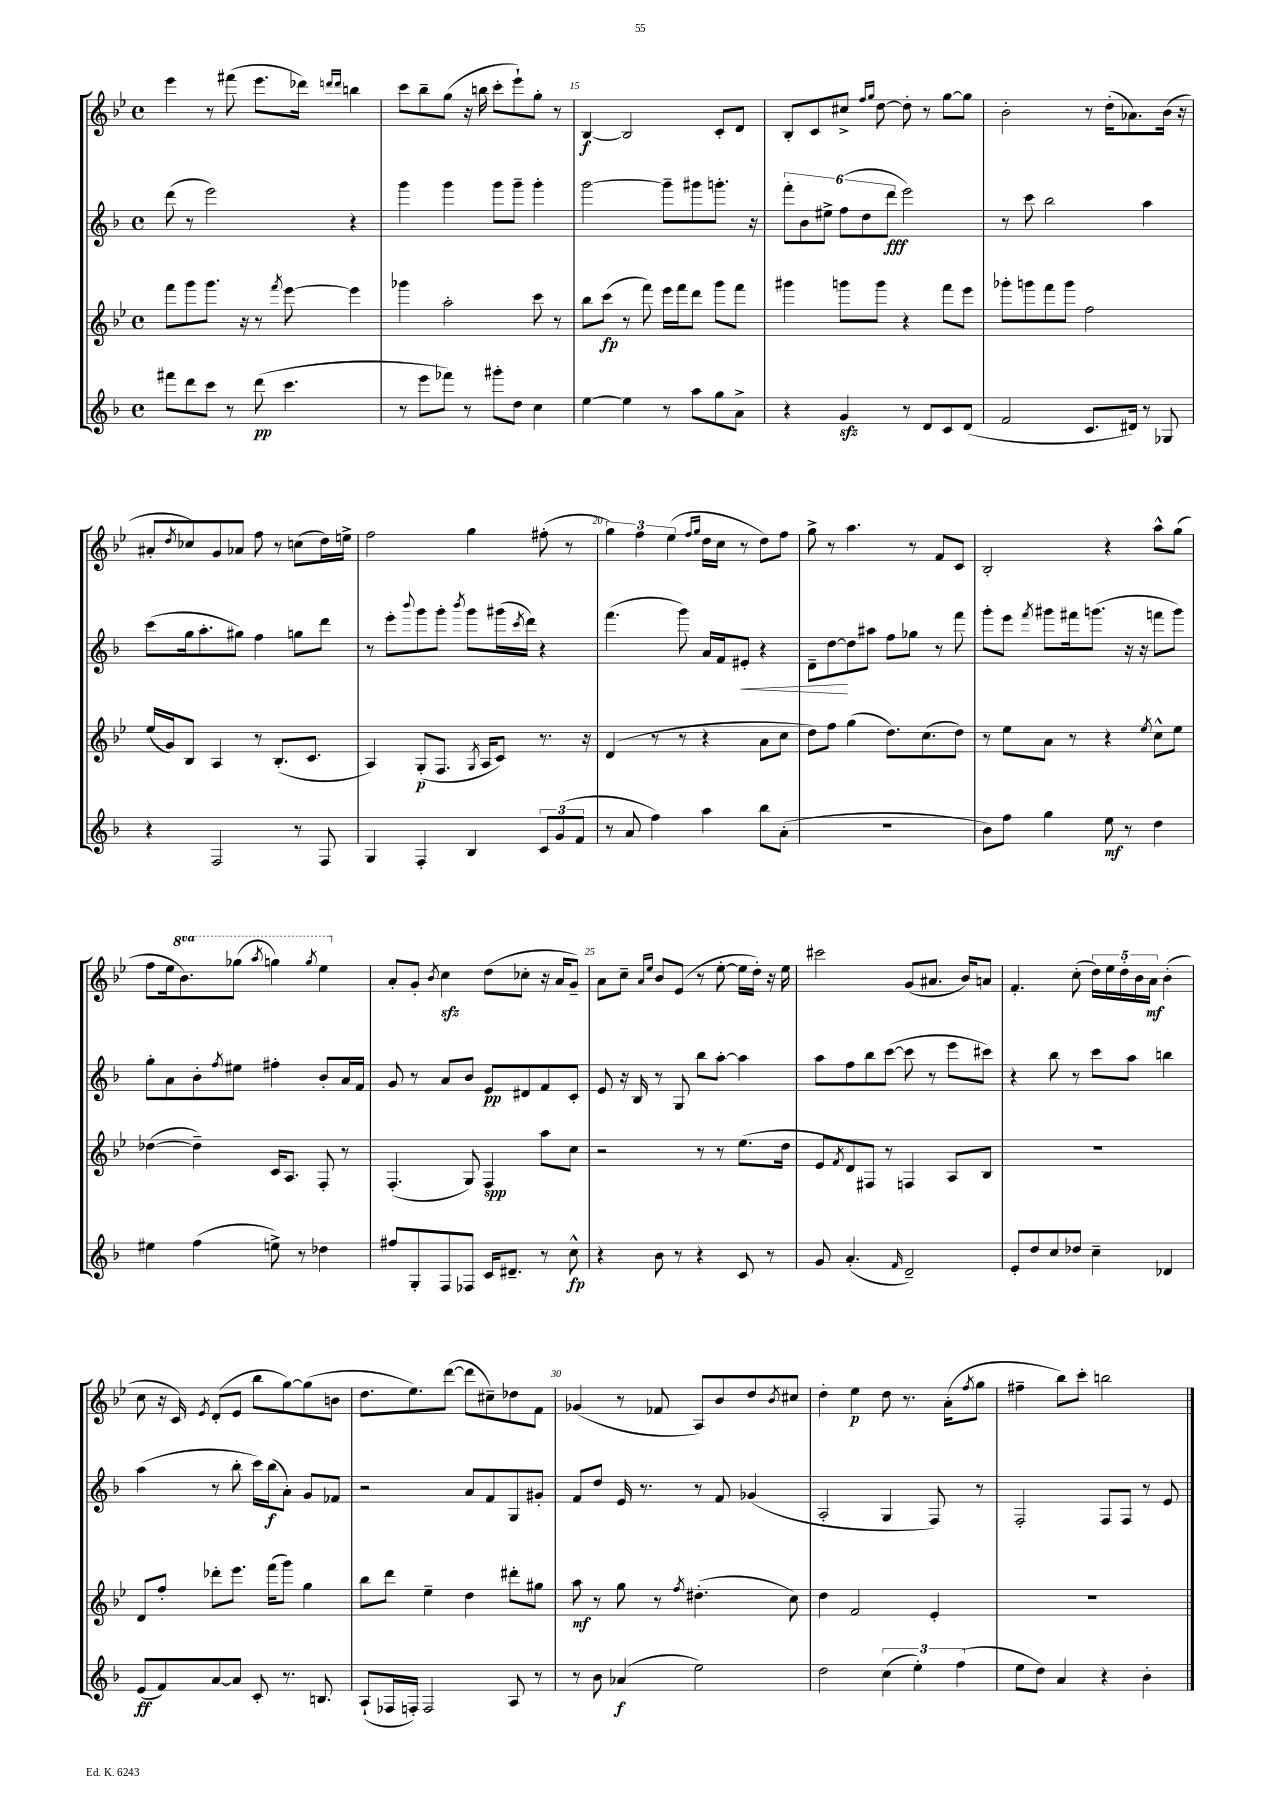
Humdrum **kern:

**kern	**dynam	**kern	**dynam	**kern	**dynam	**kern	**dynam
*part4	*part4	*part3	*part3	*part2	*part2	*part1	*part1
*staff4	*staff4	*staff3	*staff3	*staff2	*staff2	*staff1	*staff1
*clefG2	*	*clefG2	*	*clefG2	*	*clefG2	*
*k[b-]	*	*k[b-e-]	*	*k[b-]	*	*k[b-e-]	*
*M4/4	*	*M4/4	*	*M4/4	*	*M4/4	*
*met(c)	*	*met(c)	*	*met(c)	*	*met(c)	*
=13	=13	=13	=13	=13	=13	=13	=13
8fff#X\L	.	8fff\L	.	(8ddd\	.	4eee-\	.
8ddd\	.	8ggg\	.	8r	.	.	.
8ccc\J	.	8.ggg\J	.	2eee\)	.	8r	.
8r	.	.	.	.	.	(8fff#X\	.
.	.	16r	.	.	.	.	.
(8ddd\	pp	8r	.	.	.	8.eee-\L	.
.	.	8qfff/	.	.	.	.	.
4.ccc\	.	[8eee-\	.	.	.	.	.
.	.	.	.	.	.	16ddd-X\Jk)	.
.	.	.	.	.	.	16qqdddn/LL	.
.	.	.	.	.	.	16qqddd/JJ	.
.	.	4eee-\]	.	4r	.	4bbn\	.
=14	=14	=14	=14	=14	=14	=14	=14
8r	.	4ggg-X\	.	4ggg\	.	8ccc\L	.
8eee\L	.	.	.	.	.	8bb-~\	.
8fff-X\J)	.	2aa'\	.	4ggg\	.	(8gg\J	.
8r	.	.	.	.	.	16r	.
.	.	.	.	.	.	16bbn\	.
8ggg#X'\L	.	.	.	8ggg\L	.	8ccc'\L	.
8dd\J	.	.	.	8ggg~\J	.	8eee-`\)	.
4cc\	.	8ccc\	.	4ggg'\	.	8gg'\J	.
.	.	8r	.	.	.	8r	.
=15	=15	=15	=15	=15	=15	=15	=15
[4ee\	.	8bb-\L	.	[2ggg\	.	[4B-/	f
.	.	(8ccc\J	fp	.	.	.	.
4ee\]	.	8r	.	.	.	2B-/]	.
.	.	8fff\)	.	.	.	.	.
8r	.	16eee-\LL	.	8ggg~\L]	.	.	.
.	.	16fff\J	.	.	.	.	.
8aa\L	.	8ddd\J	.	8ggg#X\	.	.	.
8gg\	.	8ggg\L	.	8.gggn'\J	.	8c'/L	.
8a^\J	.	8fff\J	.	.	.	8d/J	.
.	.	.	.	16r	.	.	.
=16	=16	=16	=16	=16	=16	=16	=16
4r	.	4ggg#X\	.	12fff'\L	.	8B-'/L	.
.	.	.	.	12b-\	.	.	.
.	.	.	.	.	.	8c/	.
.	.	.	.	12ee#X^\J	.	.	.
4gzz/	.	8gggn\L	.	(12ff\L	.	8cc#X^/J	.
.	.	.	.	12dd\	.	.	.
.	.	.	.	.	.	16qqff/LL	.
.	.	.	.	.	.	16qqgg/JJ	.
.	.	8ggg\J	.	.	.	[8dd\	.
.	.	.	.	12ddd\J	fff	.	.
8r	.	4r	.	2eee\)	.	8dd'\]	.
8d/L	.	.	.	.	.	8r	.
8c/	.	8fff\L	.	.	.	[8gg\L	.
(8d/J	.	8eee-\J	.	.	.	8gg\J]	.
=17	=17	=17	=17	=17	=17	=17	=17
2f/	.	8ggg-X'\L	.	8r	.	2b-'\	.
.	.	8gggn\	.	8ccc\	.	.	.
.	.	8fff\	.	2bb-\	.	.	.
.	.	8ggg\J	.	.	.	.	.
8.c/L	.	2ff\	.	.	.	8r	.
.	.	.	.	.	.	(16dd'\KL	.
16d#X/Jk)	.	.	.	.	.	8.a-X\)	.
8r	.	.	.	4aa\	.	.	.
8G-X/	.	.	.	.	.	(16b-\Jk	.
.	.	.	.	.	.	16r	.
!!LO:LB:g=z
=18	=18	=18	=18	=18	=18	=18	=18
4r	.	(16ee-/LL	.	(8ccc\L	.	8a#X'/L	.
.	.	16g/J)	.	.	.	.	.
.	.	.	.	.	.	8qdd/	.
.	.	8B-/J	.	16gg\k	.	8cc-X/)	.
.	.	.	.	8.aa'\	.	.	.
2F/	.	4A/	.	.	.	8g/	.
.	.	.	.	8gg#X\J)	.	8a-X/J	.
.	.	8r	.	4ff\	.	8ff\	.
.	.	(8.B-'/L	.	.	.	8r	.
8r	.	.	.	8ggn\L	.	(8ccn\L	.
.	.	8.c/J	.	.	.	.	.
8F/	.	.	.	8ddd\J	.	16dd\L)	.
.	.	.	.	.	.	16een^\JJ	.
=19	=19	=19	=19	=19	=19	=19	=19
4G/	.	4A/)	.	8r	.	2ff\	.
.	.	.	.	8eee'\L	.	.	.
.	.	.	.	8qqbbb-/	.	.	.
4F'/	.	(8G'/L	p	8ggg\	.	.	.
.	.	8.F/J	.	8ggg'\J	.	.	.
.	.	.	.	8qbbb-/	.	.	.
4B-/	.	.	.	8ggg\L	.	4gg\	.
.	.	8qG/	.	.	.	.	.
.	.	16A/KL	.	.	.	.	.
.	.	8c/J)	.	(16ggg#X\L	.	.	.
.	.	.	.	8qccc/	.	.	.
.	.	.	.	16ddd\JJ)	.	.	.
12c/L	.	8.r	.	4r	.	(8ff#X'\	.
(12g/	.	.	.	.	.	.	.
.	.	.	.	.	.	8r	.
12f/J	.	.	.	.	.	.	.
.	.	16r	.	.	.	.	.
=20	=20	=20	=20	=20	=20	=20	=20
8r	.	(4d/	.	(4.fff\	.	6gg\)	.
8a/	.	.	.	.	.	.	.
.	.	.	.	.	.	6ff\	.
4ff\)	.	8r	.	.	.	.	.
.	.	.	.	.	.	(6ee-\	.
.	.	8r	.	8ggg\)	.	.	.
.	.	.	.	.	.	16qqff/LL	.
.	.	.	.	.	.	16qqgg/JJ	.
4aa\	.	4r	.	16a/LL	.	16dd\LL	.
.	.	.	.	16f/J	.	16cc\JJ	.
!	!	!	!	!	!LO:HP:b	!	!
.	.	.	.	8e#X'/J	<	8r	.
8bb-\L	.	8a\L	.	4r	.	8dd\L)	.
(8a'\J	.	8cc\J	.	.	.	8ff\J	.
=21	=21	=21	=21	=21	=21	=21	=21
1r	.	8dd\L)	.	8d~\L	.	8gg^\	.
.	.	8ff\J	.	[8dd\	.	8r	.
.	.	(4gg\	.	8dd\]	[	4.aa\	.
.	.	.	.	8aa#X\J	.	.	.
.	.	8.dd\L)	.	8ff\L	.	.	.
.	.	.	.	8gg-X\J	.	8r	.
.	.	(8.cc\	.	.	.	.	.
.	.	.	.	8r	.	8f/L	.
.	.	8dd\J)	.	8fff\	.	8c/J	.
=22	=22	=22	=22	=22	=22	=22	=22
8b-\L)	.	8r	.	8ggg'\L	.	2B-'/	.
8ff\J	.	8ee-\L	.	8eee\J	.	.	.
.	.	.	.	8qfff/	.	.	.
4gg\	.	8a\J	.	8ggg#X\L	.	.	.
.	.	8r	.	16fff#X\k	.	.	.
.	.	.	.	(8.gggn\J	.	.	.
8ee\	mf	4r	.	.	.	4r	.
8r	.	.	.	16r	.	.	.
.	.	.	.	16r	.	.	.
.	.	8qee-/	.	.	.	.	.
4dd\	.	8cc^^\L	.	8fffn\L	.	8aa^^\L	.
.	.	8ee-\J	.	8ggg\J)	.	(8gg\J	.
!!LO:LB:g=z
=23	=23	=23	=23	=23	=23	=23	=23
4ee#X\	.	([4dd-X\	.	8gg'\L	.	8ff\L	.
.	.	.	.	8a\	.	16ee-\k	.
*	*	*	*	*	*	*8va	*
.	.	.	.	.	.	8.bb-\)	.
(4ff\	.	4dd-~\])	.	8b-'\	.	.	.
.	.	.	.	8qff/	.	.	.
.	.	.	.	8ee#X\J	.	(8ggg-X\J	.
.	.	.	.	.	.	8qaaa/	.
8een^\)	.	16c/KL	.	4ff#X'\	.	4gggn\)	.
.	.	8.A/J	.	.	.	.	.
8r	.	.	.	.	.	.	.
.	.	.	.	.	.	8qggg/	.
4dd-X\	.	8F'/	.	8b-'/L	.	4eee-\	.
.	.	8r	.	16a/L	.	.	.
.	.	.	.	16f/JJ	.	.	.
=24	=24	=24	=24	=24	=24	=24	=24
*	*	*	*	*	*	*X8va	*
8ff#X/L	.	(4.F'/	.	8g/	.	8a'/L	.
8G'/	.	.	.	8r	.	8g'/J	.
.	.	.	.	.	.	8qb-/	.
8F/	.	.	.	8a/L	.	4cczz\	.
8F-X/J	.	8G/)	.	8b-/J	.	.	.
16c/KL	.	4F/	spp	8e/L	pp	(8dd\L	.
8.d#X~/J	.	.	.	.	.	.	.
.	.	.	.	8d#X/	.	8cc-X'\J	.
8r	.	8aa\L	.	8f/	.	16r	.
.	.	.	.	.	.	16a/KL	.
8cc^^\	fp	8cc\J	.	8c'/J	.	8g~/J)	.
=25	=25	=25	=25	=25	=25	=25	=25
4r	.	2r	.	8e/	.	8a\L	.
.	.	.	.	16r	.	8cc~\J	.
.	.	.	.	16B-/	.	.	.
.	.	.	.	.	.	16qqa/LL	.
.	.	.	.	.	.	16qqee-/JJ	.
8b-\	.	.	.	8r	.	8b-/L	.
8r	.	.	.	8G/	.	(8e-/J	.
4r	.	8r	.	8bb-\L	.	8r	.
.	.	8r	.	[8aa'\J	.	[8ee-'\	.
8c/	.	(8.ee-\L	.	4aa\]	.	16ee-\LL]	.
.	.	.	.	.	.	16dd'\JJ)	.
8r	.	.	.	.	.	16r	.
.	.	16dd\Jk	.	.	.	16ee-\	.
=26	=26	=26	=26	=26	=26	=26	=26
8g/	.	8e-/L	.	8aa\L	.	2ccc#X\	.
.	.	8qf/	.	.	.	.	.
(4.a'/	.	8d/)	.	8ff\	.	.	.
.	.	8F#X/J	.	8bb-\	.	.	.
.	.	8r	.	([8ccc\J	.	.	.
16qqf/	.	.	.	.	.	.	.
2d~/)	.	4Fn/	.	8ccc\]	.	(8g/L	.
.	.	.	.	8r	.	8.a#X/J	.
.	.	8A/L	.	8eee\L	.	.	.
.	.	.	.	.	.	16b-/KL)	.
.	.	8B-/J	.	8ccc#X\J)	.	8an/J	.
=27	=27	=27	=27	=27	=27	=27	=27
8e'/L	.	1r	.	4r	.	4.f'/	.
8dd/	.	.	.	.	.	.	.
8cc/	.	.	.	8bb-\	.	.	.
8dd-X/J	.	.	.	8r	.	(8cc'\	.
4cc~\	.	.	.	8ccc\L	.	20dd\LL)	.
.	.	.	.	.	.	20ee-\	.
.	.	.	.	.	.	20dd'\	.
.	.	.	.	8aa\J	.	.	.
.	.	.	.	.	.	20b-\	.
.	.	.	.	.	.	20a\JJ	mf
4d-X/	.	.	.	4bbn\	.	(4b-'\	.
!!LO:LB:g=z
=28	=28	=28	=28	=28	=28	=28	=28
(8e/L	ff	8d/L	.	(4aa\	.	8cc\	.
8f/)	.	8ff'/J	.	.	.	16r	.
.	.	.	.	.	.	16c/)	.
.	.	.	.	.	.	8qe-/	.
[8a/	.	8ddd-X'\L	.	8r	.	(8d'/L	.
8a/J]	.	8.eee-\J	.	8bb-'\	.	8e-/J	.
8c'/	.	.	.	16ccc\LL)	.	8bb-\L	.
.	.	(16fff\KL	.	(16bb-\J	f	.	.
8.r	.	8ggg\J)	.	8a'\J)	.	[8gg\)	.
.	.	4gg\	.	8g/L	.	(8gg\]	.
8.Bn/	.	.	.	.	.	.	.
.	.	.	.	8f-X/J	.	8bn\J	.
=29	=29	=29	=29	=29	=29	=29	=29
(8A`/L	.	8bb-\L	.	2r	.	8.dd\L	.
16F-X/L	.	8ddd\J	.	.	.	.	.
16Fn'/JJ)	.	.	.	.	.	8.ee-\)	.
2F/	.	4ee-~\	.	.	.	.	.
.	.	.	.	.	.	([8ddd\J	.
.	.	4dd\	.	8a/L	.	8ddd\L]	.
.	.	.	.	8f/	.	8cc#X~\)	.
8A/	.	8ddd#X'\L	.	8G/	.	8dd-X\	.
8r	.	8gg#X\J	.	8g#X'/J	.	8f\J	.
=30	=30	=30	=30	=30	=30	=30	=30
8r	.	8aa\	mf	8f/L	.	(4g-X/	.
8b-\	.	8r	.	8dd/J	.	.	.
(4a-X/	f	8gg\	.	16e/	.	8r	.
.	.	.	.	8.r	.	.	.
.	.	8r	.	.	.	8f-X/	.
.	.	8qff/	.	.	.	.	.
2ee\)	.	(4.dd#X'\	.	8r	.	8A/L)	.
.	.	.	.	8f/	.	8b-/	.
.	.	.	.	(4g-X/	.	8dd/	.
.	.	.	.	.	.	8qb-/	.
.	.	8cc\)	.	.	.	8cc#X/J	.
=31	=31	=31	=31	=31	=31	=31	=31
2dd\	.	4dd\	.	2A'/	.	4dd'\	.
.	.	2f/	.	.	.	4ee-\	p
(6cc\	.	.	.	4G/	.	8dd\	.
.	.	.	.	.	.	8.r	.
6ee'\)	.	.	.	.	.	.	.
.	.	4e-'/	.	8F/)	.	.	.
.	.	.	.	.	.	(16a'\KL	.
(6ff\	.	.	.	.	.	.	.
.	.	.	.	.	.	8qff/	.
.	.	.	.	8r	.	8gg\J	.
=32	=32	=32	=32	=32	=32	=32	=32
8ee\L	.	1r	.	2F'/	.	4ff#X~\	.
8dd\J)	.	.	.	.	.	.	.
4a/	.	.	.	.	.	8bb-\L)	.
.	.	.	.	.	.	8ccc'\J	.
4r	.	.	.	8F/L	.	2bbn\	.
.	.	.	.	8F/J	.	.	.
4b-'\	.	.	.	8r	.	.	.
.	.	.	.	8e/	.	.	.
==	==	==	==	==	==	==	==
*-	*-	*-	*-	*-	*-	*-	*-
